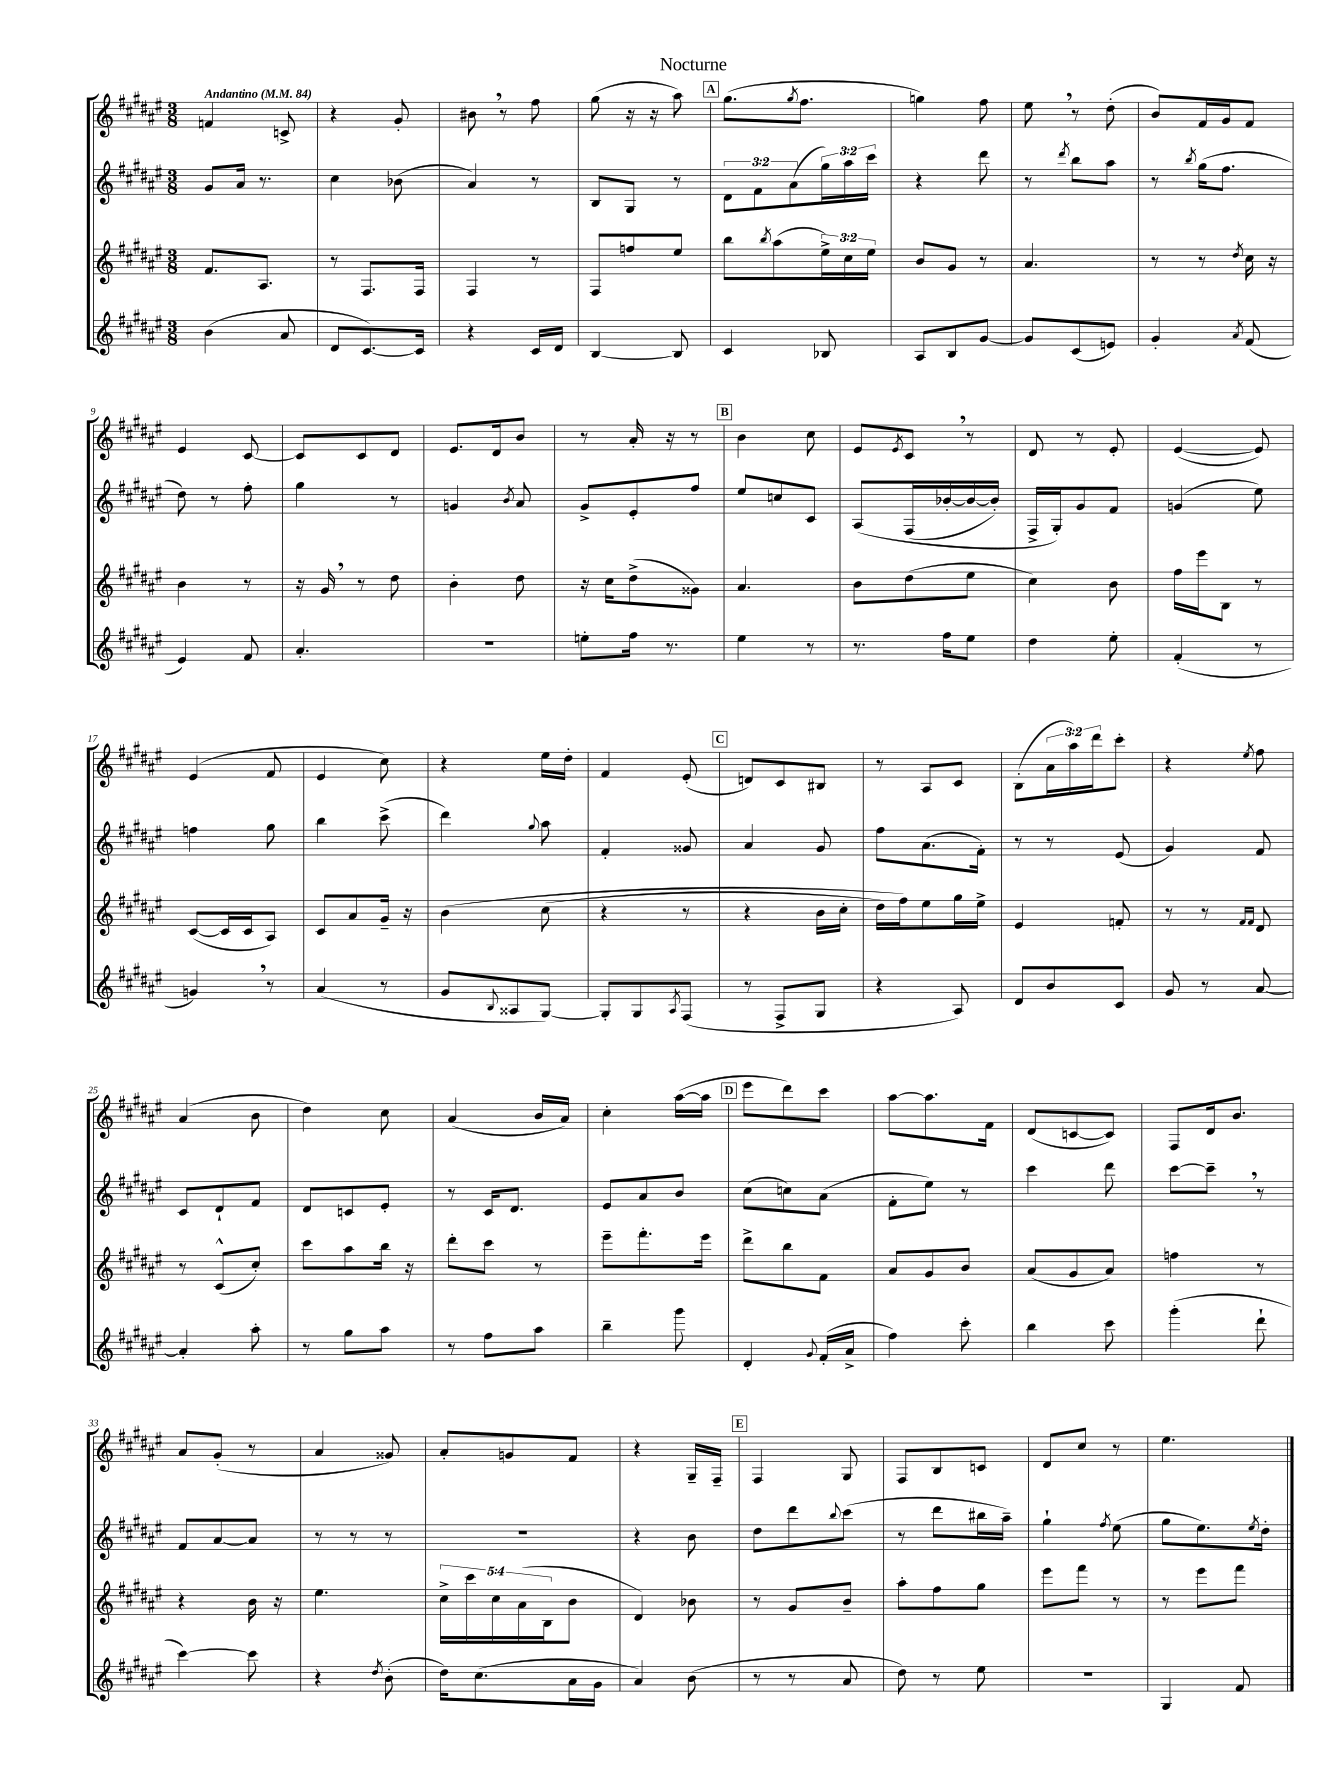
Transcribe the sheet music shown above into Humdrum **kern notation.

**kern	**kern	**kern	**kern
*part4	*part3	*part2	*part1
*staff4	*staff3	*staff2	*staff1
*clefG2	*clefG2	*clefG2	*clefG2
*k[f#c#g#d#a#e#]	*k[f#c#g#d#a#e#]	*k[f#c#g#d#a#e#]	*k[f#c#g#d#a#e#]
*M3/8	*M3/8	*M3/8	*M3/8
*MM84	*MM84	*MM84	*MM84
=1	=1	=1	=1
!	!	!	!LO:TX:a:B:t=Andantino
(4b\	8.f#/L	8g#/L	4fn/
.	.	16a#/Jk	.
.	8.A#/J	8.r	.
8a#/	.	.	8cn^/
=2	=2	=2	=2
8d#/L	8r	4cc#\	4r
[8.c#/)	8.F#/L	.	.
.	.	(8b-X\	8g#'/
16c#/Jk]	16F#/Jk	.	.
=3	=3	=3	=3
4r	4F#/	4a#/)	8b#X,\
.	.	.	8r
16c#/LL	8r	8r	8ff#\
16d#/JJ	.	.	.
=4	=4	=4	=4
[4B/	8F#/L	8B/L	(8gg#\
.	8ffn/	8G#/J	16r
.	.	.	16r
8B/]	8ee#/J	8r	8aa#\)
!!LO:REH:place=s1:t=A
=5	=5	=5	=5
4c#/	8bb\L	12d#\L	(8.gg#\L
.	.	12f#\	.
.	8qbb/	.	.
.	(8aa#\	.	.
.	.	(12a#\	.
.	.	.	8qgg#/
.	.	.	8.ff#\J
8B-X/	24ee#^\L)	24gg#\L)	.
.	24cc#\	24aa#\	.
.	24ee#\JJ	24ccc#\JJ	.
=6	=6	=6	=6
8A#/L	8b/L	4r	4ggn\)
8B/	8g#/J	.	.
[8g#/J	8r	8ddd#\	8ff#\
=7	=7	=7	=7
8g#/L]	4.a#/	8r	8ee#,\
.	.	8qddd#/	.
(8c#/	.	8bb\L	8r
8en/J)	.	8aa#\J	(8dd#'\
=8	=8	=8	=8
4g#'/	8r	8r	8b/L)
.	.	8qbb/	.
.	8r	(16gg#\KL	16f#/L
.	.	8.ff#\J	16g#/J
8qa#/	8qdd#/	.	.
(8f#/	16cc#\	.	8f#/J
.	16r	.	.
!!LO:LB:g=z
=9	=9	=9	=9
4e#/)	4b\	8dd#\)	4e#/
.	.	8r	.
8f#/	8r	8ff#'\	[8c#/
=10	=10	=10	=10
4.a#'/	16r	4gg#\	8c#/L]
.	16g#,/	.	.
.	8r	.	8c#/
.	8dd#\	8r	8d#/J
=11	=11	=11	=11
4.r	4b'\	4gn/	8.e#/L
.	.	.	16d#/k
.	.	8qb/	.
.	8dd#\	8a#/	8b/J
=12	=12	=12	=12
8een'\L	16r	8g#^/L	8r
.	16cc#\KL	.	.
16ff#\Jk	(8dd#^\	8e#'/	16a#'/
8.r	.	.	16r
.	8g##X\J)	8ff#/J	8r
!!LO:REH:place=s1:t=B
=13	=13	=13	=13
4ee#\	4.a#/	8ee#/L	4b\
.	.	8ccn/	.
8r	.	8c#/J	8cc#\
=14	=14	=14	=14
8.r	8b\L	(8A#/L	8e#/L
.	.	.	8qe#/
.	(8dd#\	(16F#/L	8c#,/J
16ff#\KL	.	[16b-X'/	.
8ee#\J	8ee#\J	16b-/_	8r
.	.	16b-'/JJ])	.
=15	=15	=15	=15
4dd#\	4cc#\)	16F#^/LL	8d#/
.	.	16G#'/J)	.
.	.	8g#/	8r
8ee#'\	8b\	8f#/J	8e#'/
=16	=16	=16	=16
(4f#'/	16ff#\LL	(4gn/	([4e#/
.	16eee#\J	.	.
.	8B\J	.	.
8r	8r	8ee#\)	8e#/])
!!LO:LB:g=z
=17	=17	=17	=17
4gn,/)	([8c#/L	4ffn\	(4e#/
.	16c#/L]	.	.
.	16c#/J	.	.
8r	8A#/J)	8gg#\	8f#/
=18	=18	=18	=18
(4a#/	8c#/L	4bb\	4e#/
.	8a#/	.	.
8r	16g#~/Jk	(8ccc#^\	8cc#\)
.	16r	.	.
=19	=19	=19	=19
8g#/L	(4b\	4ddd#\)	4r
8qqB/	.	.	.
8A##X/	.	.	.
.	.	8qqgg#/	.
[8G#/J)	(8cc#\	8aa#\	16ee#\LL
.	.	.	16dd#'\JJ
=20	=20	=20	=20
8G#'/L]	4r	4f#'/	4f#/
8G#/	.	.	.
8qA#/	.	.	.
(8F#/J	8r	8g##X/	(8e#'/
!!LO:REH:place=s1:t=C
=21	=21	=21	=21
8r	4r	4a#/	8dn/L)
8F#^/L	.	.	8c#/
8G#/J	16b\LL	8g#/	8B#X/J
.	16cc#'\JJ	.	.
=22	=22	=22	=22
4r	16dd#\LL)	8ff#\L	8r
.	16ff#\J)	.	.
.	8ee#\	(8.a#\	8A#/L
8A#/)	16gg#\L	.	8c#/J
.	16ee#^\JJ	16f#'\Jk)	.
=23	=23	=23	=23
8d#/L	4e#/	8r	(8B'\L
8b/	.	8r	24a#\L
.	.	.	24aa#\)
.	.	.	24ddd#\J
8c#/J	8fn'/	(8e#/	8ccc#'\J
=24	=24	=24	=24
8g#/	8r	4g#/)	4r
8r	8r	.	.
.	16qqf#/LL	.	.
.	16qqf#/JJ	.	8qee#/
[8a#/	8d#/	8f#/	8ff#\
!!LO:LB:g=z
=25	=25	=25	=25
4a#'/]	8r	8c#/L	(4a#/
.	(8c#^^/L	8d#`/	.
8aa#'\	8cc#'/J)	8f#/J	8b\
=26	=26	=26	=26
8r	8ccc#\L	8d#/L	4dd#\)
8gg#\L	8aa#\	8cn/	.
8aa#\J	16bb\Jk	8e#'/J	8cc#\
.	16r	.	.
=27	=27	=27	=27
8r	8ddd#'\L	8r	(4a#/
8ff#\L	8ccc#\J	16c#/KL	.
.	.	8.d#/J	.
8aa#\J	8r	.	16b/LL
.	.	.	16a#/JJ)
=28	=28	=28	=28
4bb~\	8eee#~\L	8e#/L	4cc#'\
.	8.fff#'\	8a#/	.
8ggg#\	.	8b/J	([16aa#\LL
.	16eee#\Jk	.	16aa#\JJ]
!!LO:REH:place=s1:t=D
=29	=29	=29	=29
4d#'/	8ddd#^\L	(8cc#\L	8eee#\L
.	8bb\	8ccn\)	8ddd#\)
8qqg#/	.	.	.
(16f#'/LL	8f#\J	(8a#\J	8ccc#\J
16a#^/JJ	.	.	.
=30	=30	=30	=30
4ff#\)	8a#/L	8f#'\L	[8aa#\L
.	8g#/	8ee#\J)	8.aa#\]
8ccc#'\	8b/J	8r	.
.	.	.	16f#\Jk
=31	=31	=31	=31
4bb\	(8a#/L	4ccc#\	(8d#/L
.	8g#/	.	[8cn/
8ccc#\	8a#/J)	8ddd#\	8c/J])
=32	=32	=32	=32
(4ggg#'\	4ffn\	[8ccc#\L	8F#/L
.	.	8ccc#~,\J]	16d#/k
.	.	.	8.b/J
8ddd#`\	8r	8r	.
!!LO:LB:g=z
=33	=33	=33	=33
[4ccc#\)	4r	8f#/L	8a#/L
.	.	[8a#/	(8g#'/J
8ccc#\]	16b\	8a#/J]	8r
.	16r	.	.
=34	=34	=34	=34
4r	4.ee#\	8r	4a#/
.	.	8r	.
8qdd#/	.	.	.
(8b'\	.	8r	8g##X/)
=35	=35	=35	=35
16dd#\KL)	20cc#^\LL	4.r	8a#'/L
.	20ccc#\	.	.
(8.cc#\	.	.	.
.	20cc#\	.	.
.	.	.	8gn/
.	(20a#\	.	.
.	20B\J	.	.
16a#\L	8b\J	.	8f#/J
16g#\JJ	.	.	.
=36	=36	=36	=36
4a#/)	4d#/)	4r	4r
(8b\	8b-X\	8b\	16G#~/LL
.	.	.	16F#~/JJ
!!LO:REH:place=s1:t=E
=37	=37	=37	=37
8r	8r	8dd#\L	4F#/
8r	8g#/L	8ddd#\	.
.	.	8qqbb/	.
8a#/	8b~/J	(8ccc#\J	8G#/
=38	=38	=38	=38
8dd#\)	8aa#'\L	8r	8F#/L
8r	8ff#\	8ddd#\L	8B/
8ee#\	8gg#\J	16bb#X\L	8cn/J
.	.	16aa#~\JJ)	.
=39	=39	=39	=39
4.r	8eee#\L	4gg#`\	8d#/L
.	8fff#\J	.	8cc#/J
.	.	8qff#/	.
.	8r	(8ee#\	8r
=40	=40	=40	=40
4G#/	8r	8gg#\L	4.ee#\
.	8eee#\L	8.ee#\)	.
8f#/	8fff#\J	.	.
.	.	8qee#/	.
.	.	16dd#'\Jk	.
==	==	==	==
*-	*-	*-	*-
